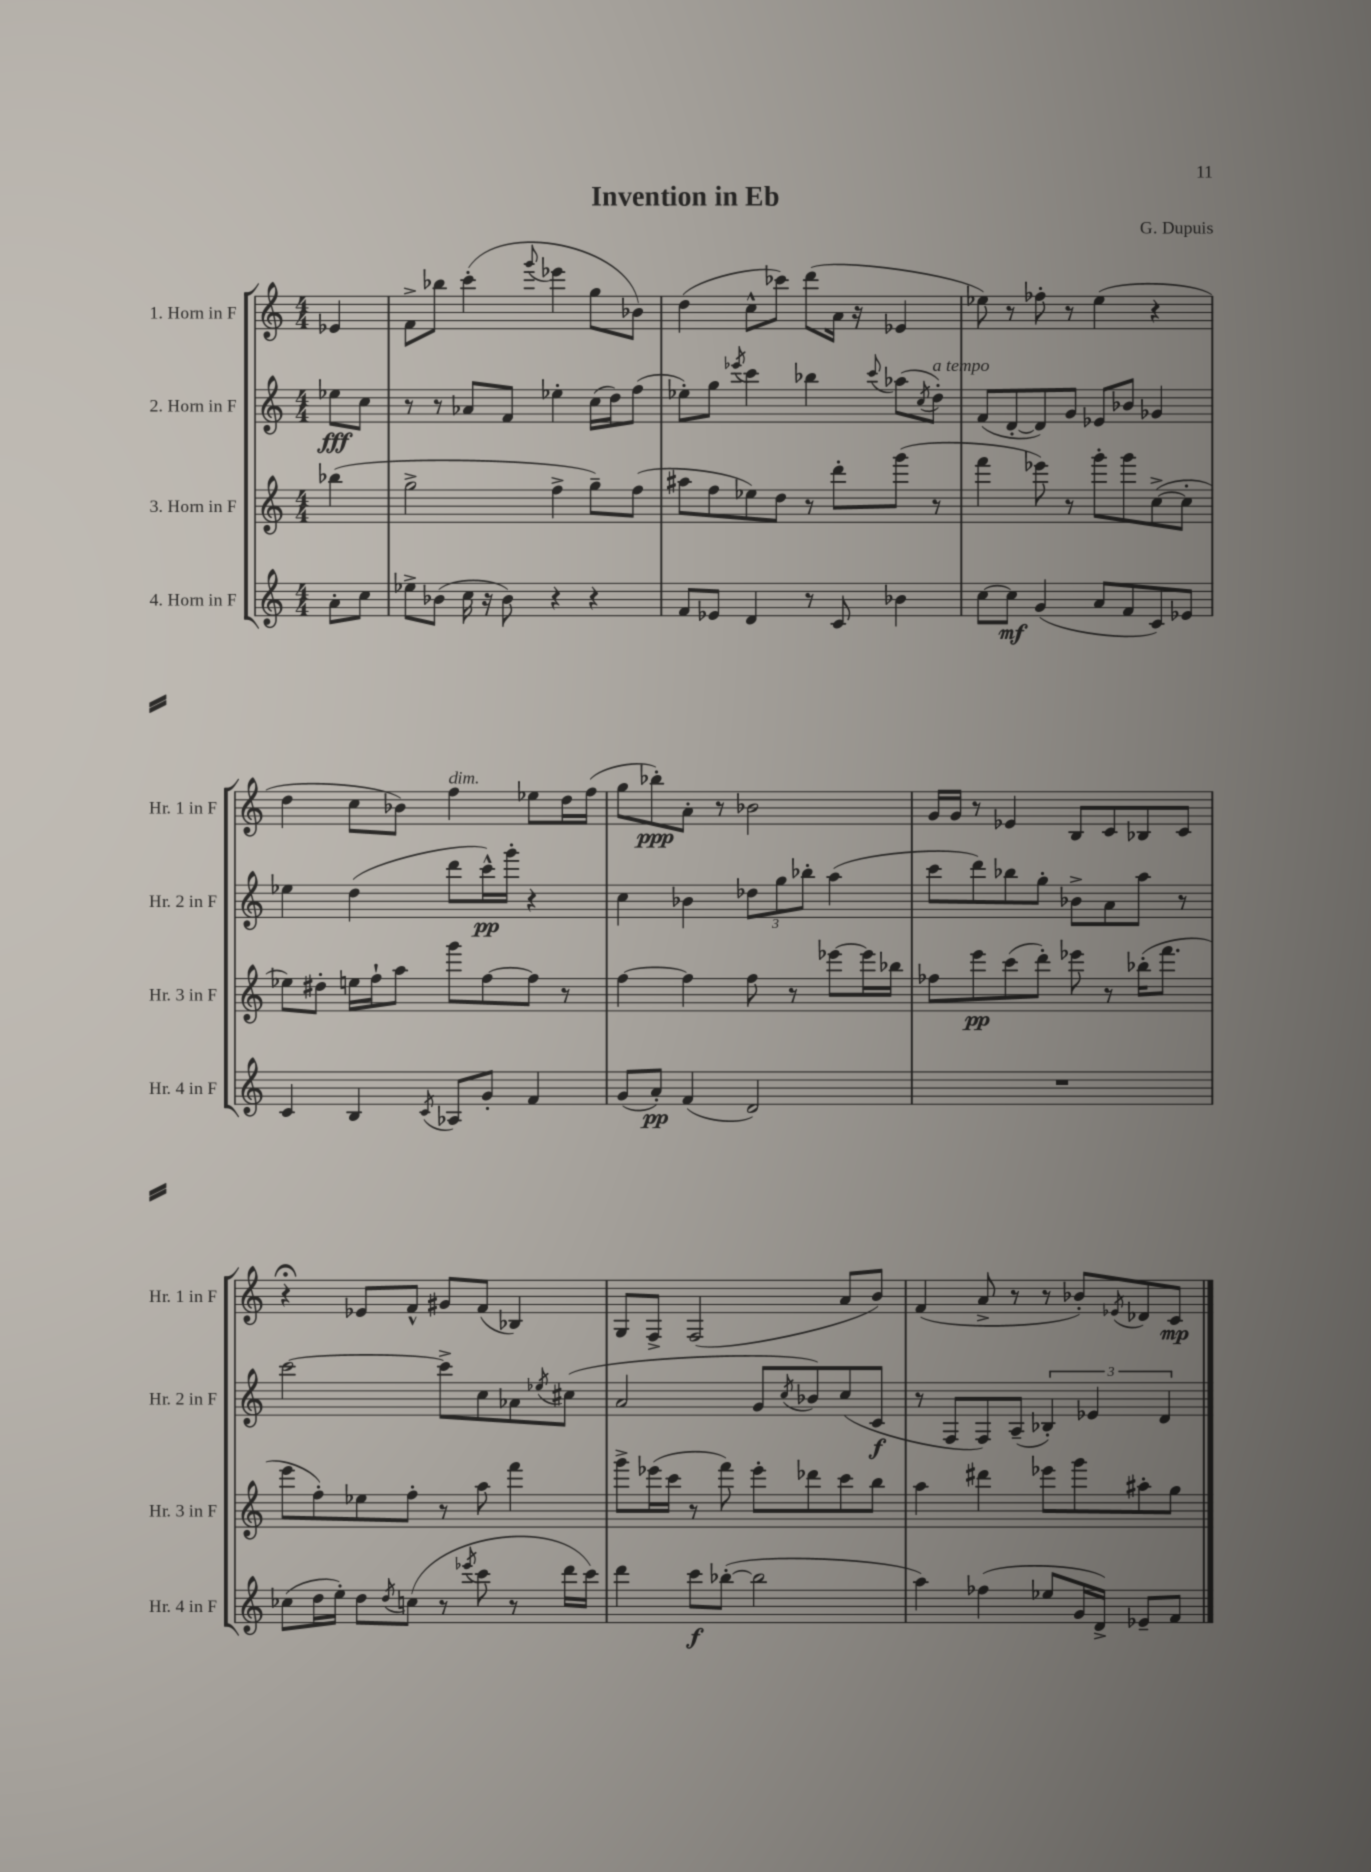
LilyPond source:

\header { title = "Invention in Eb" composer = "G. Dupuis" }
<<
\new StaffGroup <<
\new Staff = "s0" \with { instrumentName = "1. Horn in F" shortInstrumentName = "Hr. 1 in F" } {
    \clef treble \key c \major \numericTimeSignature \time 4/4 \partial 4
    ees'4 |
    f'8-> bes''8 c'''4-.( \appoggiatura { g'''8 } ees'''4 g''8 bes'8) |
    d''4( c''8-^ ces'''8) d'''8( a'16 r16 ees'4 |
    ees''8) r8 fes''8-. r8 ees''4( r4 |
    d''4 c''8 bes'8) f''4^\markup { \italic "dim." } ees''8 d''16 f''16( |
    g''8 bes''8-.\ppp) a'8-. r8 bes'2 |
    g'16 g'16 r8 ees'4 b8 c'8 bes8 c'8 |
    r4\fermata ees'8 f'8-^ gis'8 f'8( bes4) |
    g8 f8-> f2( a'8 b'8) |
    f'4( a'8-> r8 r8 bes'8-.) \acciaccatura { ees'8 } des'8 c'8\mp \bar "|." |
}
\new Staff = "s1" \with { instrumentName = "2. Horn in F" shortInstrumentName = "Hr. 2 in F" } {
    \clef treble \key c \major \numericTimeSignature \time 4/4 \partial 4
    ees''8\fff c''8 |
    r8 r8 aes'8 f'8 ees''4-. c''16( d''16) f''8( |
    ees''8-.) g''8 \acciaccatura { ees'''8 } c'''4 bes''4 \appoggiatura { c'''8 } aes''8( \acciaccatura { c''8 } d''8-.^\markup { \italic "a tempo" }) |
    f'8( d'8~-. d'8) g'8 ees'8 bes'8 ges'4 |
    ees''4 d''4( d'''8 c'''16-^\pp) g'''16-. r4 |
    c''4 bes'4 \tuplet 3/2 { des''8 g''8 bes''8-. } a''4( |
    c'''8 d'''8) bes''8 g''8-. bes'8-> a'8 a''8 r8 |
    c'''2~ c'''8-> c''8 aes'8 \acciaccatura { ees''8 } cis''8( |
    a'2 g'8 \acciaccatura { c''8 } bes'8) c''8( c'8\f |
    r8 f8 f8) a8--( \tuplet 3/2 { bes4-.) ees'4 d'4 } \bar "|." |
}
\new Staff = "s2" \with { instrumentName = "3. Horn in F" shortInstrumentName = "Hr. 3 in F" } {
    \clef treble \key c \major \numericTimeSignature \time 4/4 \partial 4
    bes''4( |
    g''2-> f''4-> g''8--) f''8( |
    ais''8 f''8 ees''8) d''8 r8 d'''8-. g'''8( r8 |
    f'''4 ees'''8) r8 g'''8-. g'''8 c''8~->( c''8-. |
    ees''8) dis''8-. e''16 f''16-! a''8 g'''8 f''8~ f''8 r8 |
    f''4~ f''4 f''8 r8 ees'''8~ ees'''16 bes''16 |
    fes''8 e'''8\pp c'''8( d'''8-.) ees'''8 r8 bes''16-.( f'''8. |
    e'''8 f''8-.) ees''8 f''8-. r8 a''8 f'''4 |
    g'''8-> ees'''16( c'''16 r8 f'''8) ees'''8-. des'''8 c'''8 b''8 |
    a''4 dis'''4 ees'''8 g'''8 ais''8-. g''8 \bar "|." |
}
\new Staff = "s3" \with { instrumentName = "4. Horn in F" shortInstrumentName = "Hr. 4 in F" } {
    \clef treble \key c \major \numericTimeSignature \time 4/4 \partial 4
    a'8-. c''8 |
    ees''8-> bes'8( c''16 r16 bes'8) r4 r4 |
    f'8 ees'8 d'4 r8 c'8 bes'4 |
    c''8~ c''8\mf g'4( a'8 f'8 c'8) ees'8 |
    c'4 b4 \acciaccatura { c'8 } aes8 g'8-. f'4 |
    g'8( a'8-.\pp) f'4( d'2) |
    R1 |
    ces''8( d''16 e''16-.) d''8 \acciaccatura { d''8 } c''8( r8 \acciaccatura { ees'''8 } c'''8 r8 d'''16 c'''16) |
    d'''4 c'''8\f bes''8~-.( bes''2 |
    a''4) fes''4( ees''8 g'16 d'16->) ees'8-- f'8 \bar "|." |
}
>>
>>
\layout { \context { \Score \remove "Bar_number_engraver" } }
